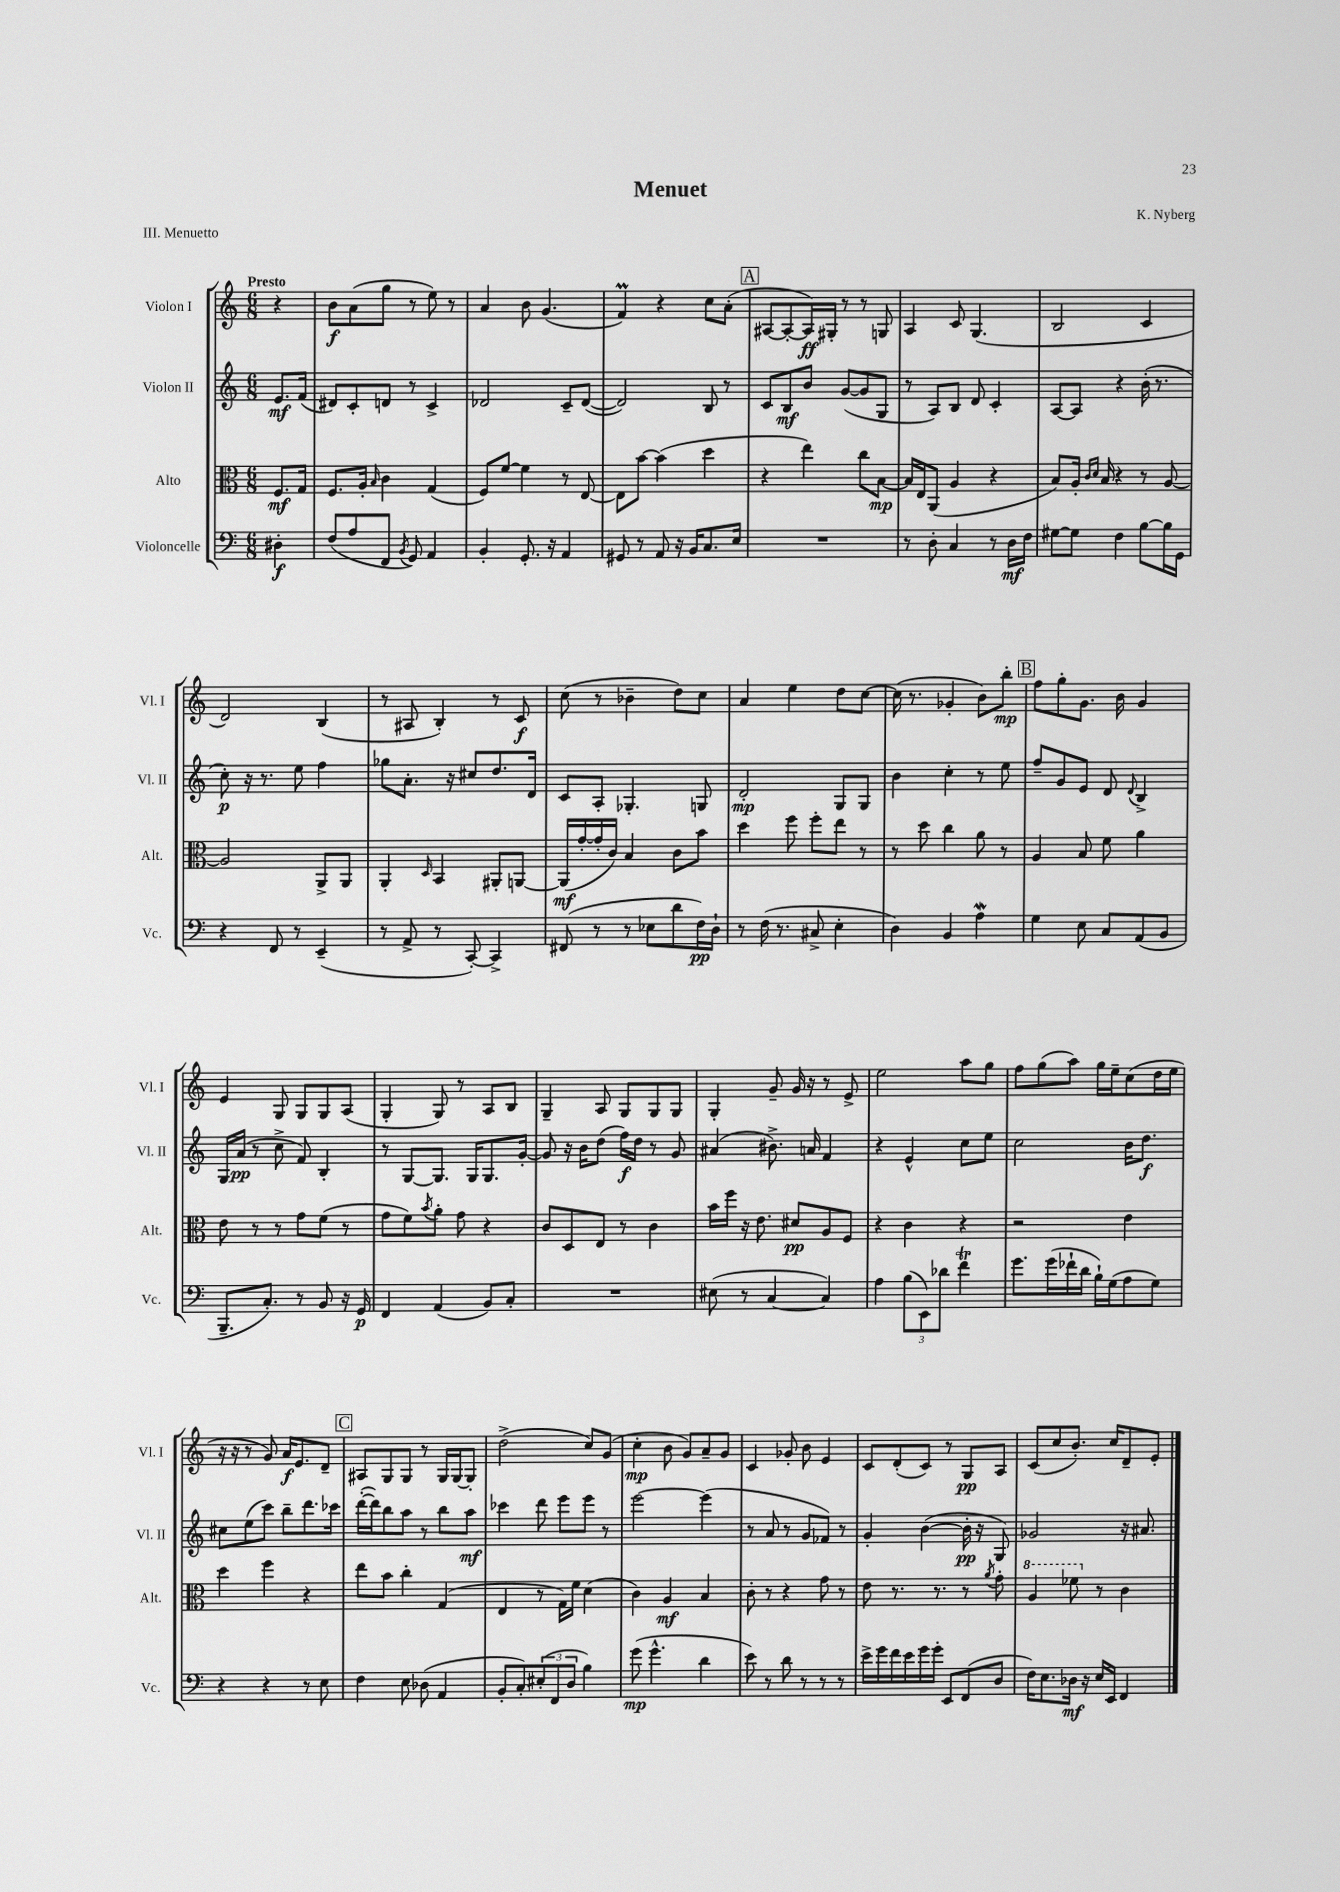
\header { title = "Menuet" composer = "K. Nyberg" piece = "III. Menuetto" }
<<
\new StaffGroup <<
\new Staff = "s0" \with { instrumentName = "Violon I" shortInstrumentName = "Vl. I" } {
    \clef treble \key c \major \numericTimeSignature \time 6/8 \partial 4 \tempo "Presto"
    r4 |
    b'8\f a'8( g''8 r8 e''8) r8 |
    a'4 b'8 g'4.( |
    f'4\prall) r4 c''8 a'8-.( |
    \mark \markup { \box "A" } ais8~ ais8~-. ais16\ff) gis16-. r8 r8 g8 |
    a4 c'8 g4.( |
    b2 c'4 |
    d'2) b4( |
    r8 ais8 b4-.) r8 c'8\f |
    c''8( r8 bes'4-- d''8) c''8 |
    a'4 e''4 d''8 c''8~ |
    c''16( r8. ges'4-. b'8) b''8-.\mp |
    \mark \markup { \box "B" } f''8 g''8-. g'8. b'16 g'4 |
    e'4 g8 g8 g8 a8( |
    g4-. g8) r8 a8 b8 |
    g4-- a8 g8 g8 g8 |
    g4-. g'8-- g'16 r16 r8 e'8-> |
    e''2 a''8 g''8 |
    f''8 g''8( a''8) g''16 e''16-- c''8( d''16 e''16 |
    r16 r16 r8 g'8) a'16\f e'8. d'8-- |
    \mark \markup { \box "C" } ais8 g8 g8 r8 g16 g16~ g8-. |
    d''2->( c''8) g'8( |
    c''4-.\mp b'8 g'8) a'8-- g'8 |
    c'4 ges'8-. b'8 e'4 |
    c'8 d'8-.( c'8) r8 g8\pp a8 |
    c'8( c''8 b'8.-.) c''16 d'8-- e'8-. \bar "|." |
}
\new Staff = "s1" \with { instrumentName = "Violon II" shortInstrumentName = "Vl. II" } {
    \clef treble \key c \major \numericTimeSignature \time 6/8 \partial 4
    e'8.\mf f'16( |
    dis'8) c'8-. d'8 r8 c'4-> |
    des'2 c'8-- des'8~( |
    des'2) b8 r8 |
    \mark \markup { \box "A" } c'8 b8\mf b'8 g'8~( g'8 g8 |
    r8 a8) b8 d'8 c'4-. |
    a8~ a8 r4 b'16-.( r8. |
    c''8-.\p) r16 r8. e''8 f''4 |
    ges''8 a'8.-. r16 cis''8 d''8. d'16 |
    c'8 a8-. ges4.-. g8 |
    d'2-.\mp g8 g8 |
    b'4 c''4-. r8 e''8 |
    \mark \markup { \box "B" } f''8-- g'8 e'8 d'8 \appoggiatura { d'8 } b4-> |
    g16 a'16\pp( r8 c''8-> f'8) b4-. |
    r8 g8~ g8. g16 g8. g'16~-. |
    g'8 r16 b'16 d''8( f''16\f) d''16 r8 g'8 |
    ais'4( bis'8.->) a'16 f'4 |
    r4 e'4-^ c''8 e''8 |
    c''2 b'16 d''8.\f |
    cis''8 e''8( c'''8) b''8-- d'''8. ces'''16 |
    \mark \markup { \box "C" } d'''16~-.( d'''16) b''8 a''8 r8 b''8 a''8\mf |
    ces'''4 d'''8 e'''8 e'''8 r8 |
    e'''2~ e'''4( |
    r8 a'8 r8 g'8 fes'8) r8 |
    g'4-. b'4~( b'16-.\pp r16 g8) |
    ges'2 r16 ais'8. \bar "|." |
}
\new Staff = "s2" \with { instrumentName = "Alto" shortInstrumentName = "Alt." } {
    \clef alto \key c \major \numericTimeSignature \time 6/8 \partial 4
    f8.\mf g16 |
    f8. a16-. \grace { b16 } c'4 g4( |
    f8) f'8~ f'4 r8 e8~ |
    e8 b'8~ b'4( d''4 |
    \mark \markup { \box "A" } r4 e''4) c''8 b8~\mp |
    b16 e16 a,8( a4 r4 |
    b8) a16-. \grace { c'16 d'16 } b16 r4 r8 a8~ |
    a2 a,8-> a,8 |
    a,4-. \grace { d16 } b,4 ais,8-. a,8~ |
    a,16\mf( g'16~-. g'16-. c'16) b4 c'8 b'8 |
    d''4 f''8 f''8-. e''8 r8 |
    r8 d''8 c''4 a'8 r8 |
    \mark \markup { \box "B" } a4 b8 f'8 a'4 |
    e'8 r8 r8 g'8 f'8( r8 |
    g'8 f'8) \acciaccatura { b'8 } a'8-. g'8 r4 |
    c'8 d8 e8 r8 c'4 |
    b'16 f''16 r16 e'8. dis'8\pp a8 f8 |
    r4 c'4 r4 |
    r2 e'4 |
    d''4 f''4 r4 |
    \mark \markup { \box "C" } e''8 b'8 c''4-. g4( |
    e4 r8 g16) f'16 d'4( |
    c'4) a4\mf b4 |
    c'8-. r8 r4 g'8 r8 |
    e'8 r8. r8. r8 \acciaccatura { a'8 } g'8-. |
    \ottava #1 a'4 fes''8 \ottava #0 r8 c'4 \bar "|." |
}
\new Staff = "s3" \with { instrumentName = "Violoncelle" shortInstrumentName = "Vc." } {
    \clef bass \key c \major \numericTimeSignature \time 6/8 \partial 4
    dis4-.\f |
    f8( a8 f,8 \acciaccatura { b,8 } g,8) a,4 |
    b,4-. g,8.-. r16 a,4 |
    gis,8 r8 a,8 r16 b,16 c8. e16 |
    \mark \markup { \box "A" } R2. |
    r8 d8-. c4 r8 d16\mf f16 |
    gis8~ gis8 f4 b8~ b16 g,16 |
    r4 f,8 r8 e,4--( |
    r8 a,8-> r8 c,8~-.) c,4-> |
    fis,8( r8 r8 ees8 d'8 f16\pp) d16-! |
    r8 f16( r8. cis8-> e4-. |
    d4) b,4 a4\mordent |
    \mark \markup { \box "B" } g4 e8 c8 a,8( b,8 |
    b,,8.-- c8.-.) r8 b,8 r16 g,16\p |
    f,4 a,4( b,8) c8-. |
    R2. |
    eis8( r8 c4~ c4) |
    a4 \tuplet 3/2 { b8( e,8) des'8 } f'4\trill |
    g'8. g'16( fes'16-! d'16 b16-!) g16( a8 g8) |
    r4 r4 r8 e8 |
    \mark \markup { \box "C" } f4 e8 des8( a,4 |
    b,8-. c8-.) \tuplet 3/2 { eis8-.( f,8 d8 } b4) |
    g'8\mp( g'4.-^ d'4 |
    e'8) r8 d'8 r8 r8 r8 |
    e'16-> g'16 f'16 e'16 g'16 g'16-. e,8 f,8( d8 |
    f16) e8. des16\mf r16 e16 e,16 f,4 \bar "|." |
}
>>
>>
\layout { \context { \Score \remove "Bar_number_engraver" } }
